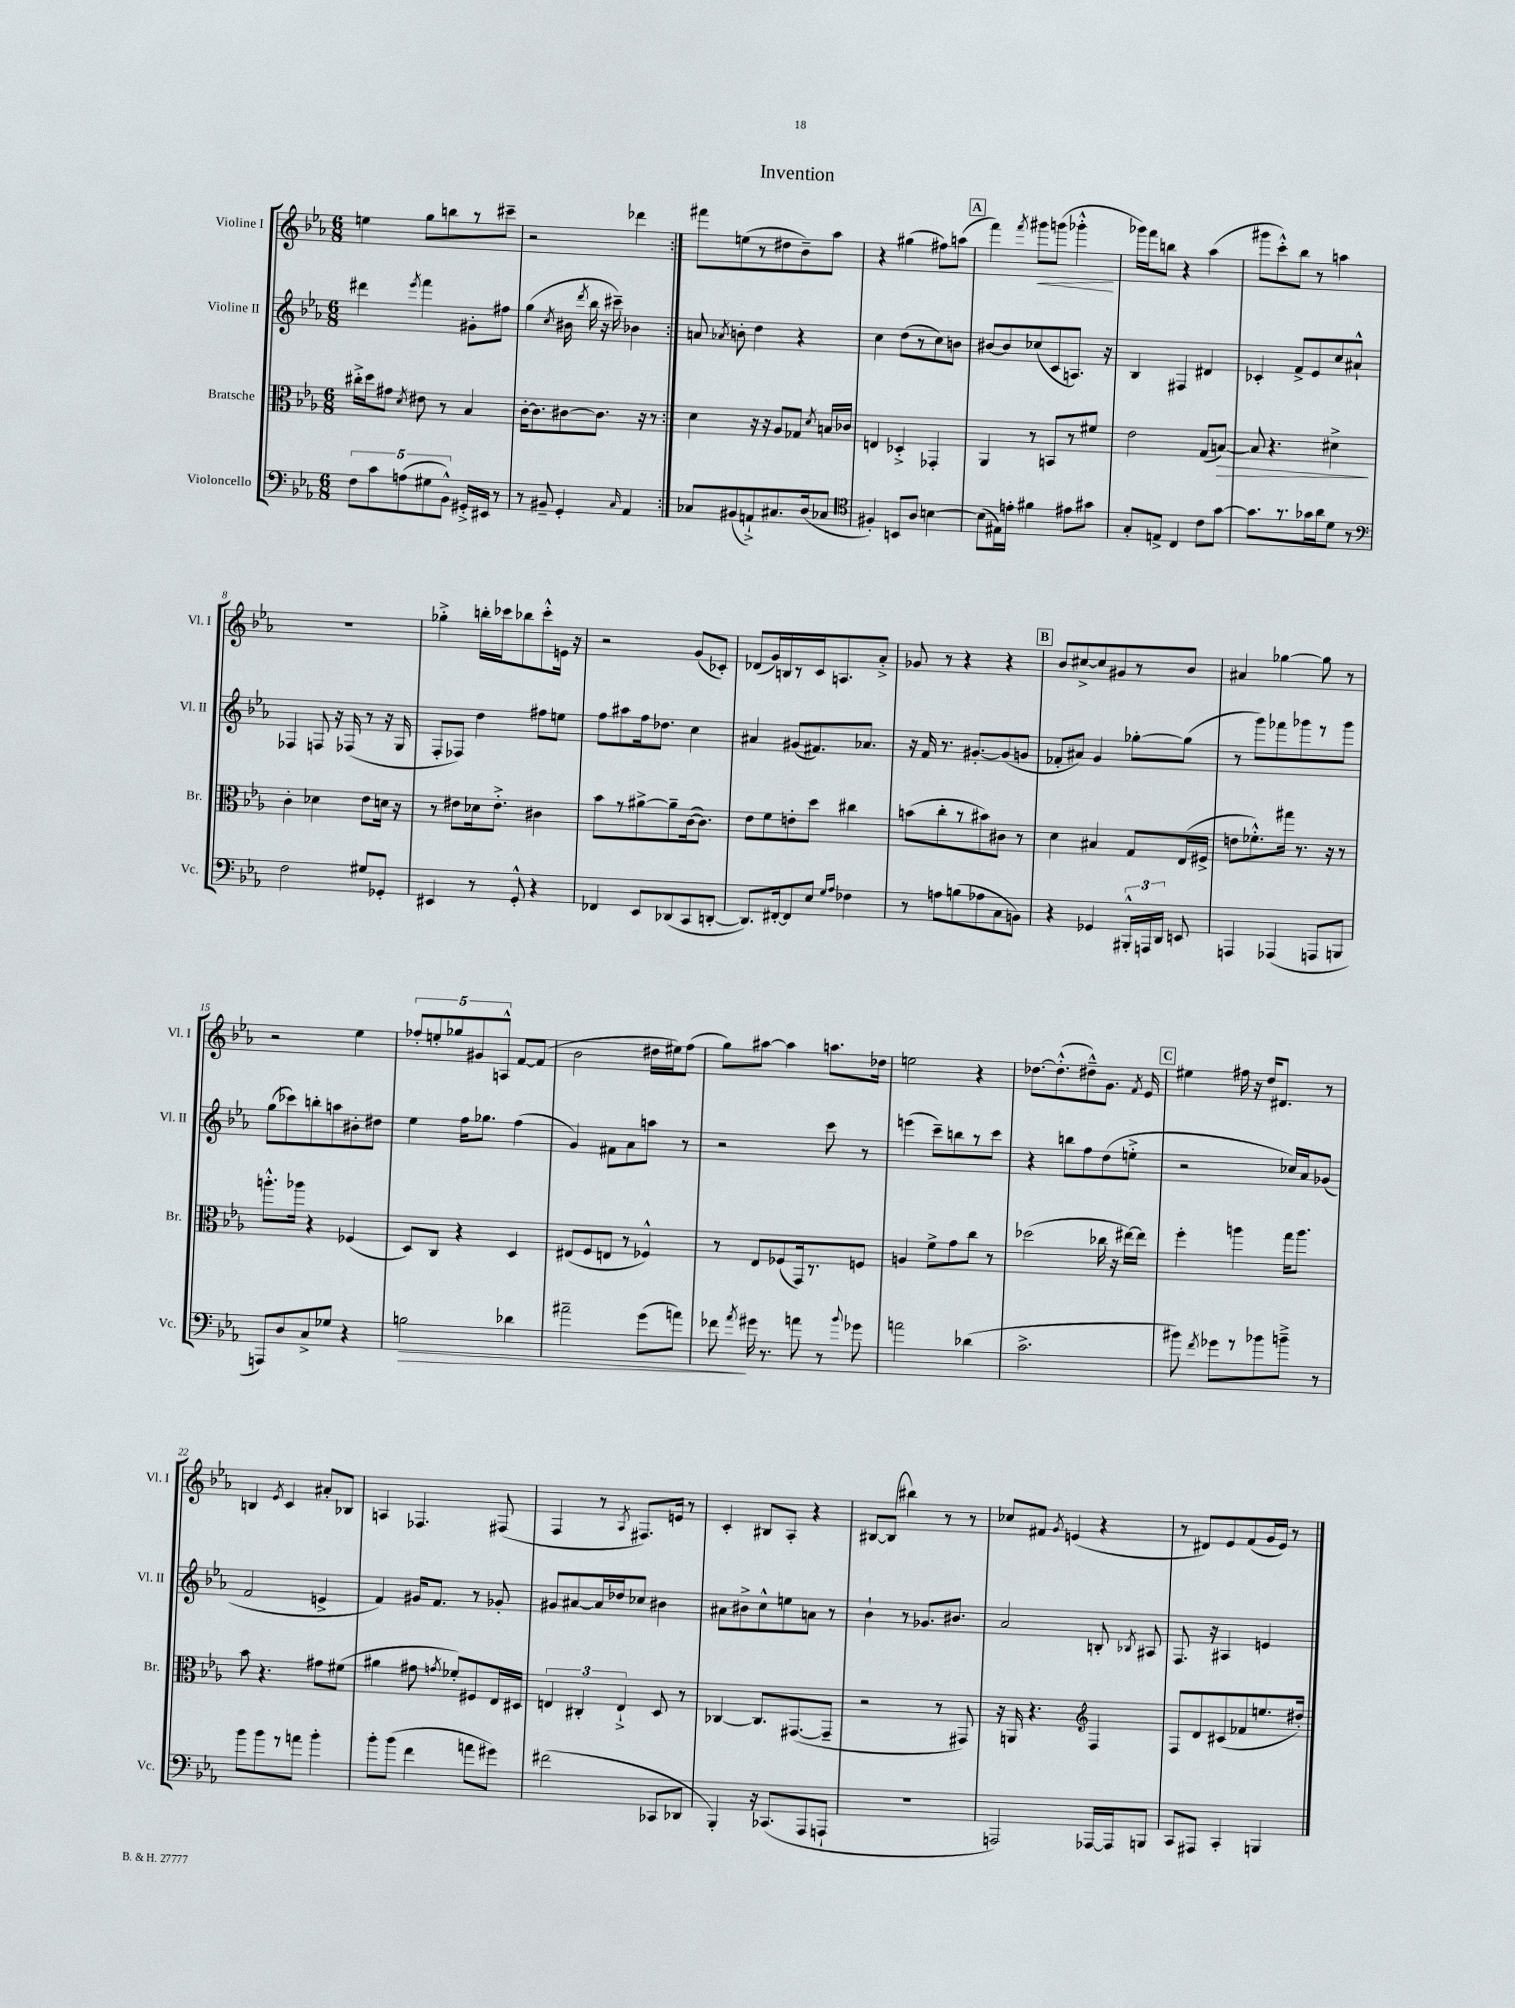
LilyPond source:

\header { title = "Invention" }
<<
\new StaffGroup <<
\new Staff = "s0" \with { instrumentName = "Violine I" shortInstrumentName = "Vl. I" } {
    \clef treble \key ees \major \numericTimeSignature \time 6/8
    \autoBeamOff \repeat volta 2 { e''4 g''8[ b''8 r8 cis'''8]-- |
    r2 des'''4 | }
    fis'''8[ e''8( r8 dis''8 bes'8--) aes''8] |
    r4 gis''4( fis''8[) a''8]( |
    \mark \markup { \box "A" } f'''4) \acciaccatura { f'''8 } gis'''8[\< g'''8]( ges'''4-.-^\! |
    ges'''16[) f'''16 b''8] r4 aes''4( |
    gis'''8[ c'''8-.-^) bes''8] r8 a''4 |
    R2. |
    ges''4-.-> b''16[-. ces'''16 bes''8 ces'''8-.-^ e'16] r16 |
    r2 g'8[( ces'8]-.) |
    des'8[( g'16) b16 r8 c'16 a8. aes'8]-.-> |
    ges'8 r8 r4 r4 |
    \mark \markup { \box "B" } bes'8[ cis''8~-> cis''8 gis'8 r8 bes'8] |
    ais'4 ges''4~ ges''8 r8 |
    r2 ees''4 |
    \tuplet 5/4 { fes''8[-. e''8-. ges''8 gis'8 a8]-^ } f'8[~ f'8]( |
    bes'2 dis''16[ eis''16) f''8]( |
    g''8[) ais''8]~ ais''4 a''8.[ des''16] |
    e''2 r4 |
    des''8.[~ des''8.-.-^( dis''8---^) g'8.] \acciaccatura { f'8 } ees'16 |
    \mark \markup { \box "C" } eis''4 fis''16 r16 d''16[ dis'8.] r8 |
    b4 \acciaccatura { ees'8 } c'4 ais'8[-. bes8] |
    a4 fes4. fis8( |
    f4 r8 \acciaccatura { aes8 } fis8.[) e'16] r8 |
    c'4-. bis8[ aes8]-. r4 |
    bis8[~ bis8]( bis''4) r8 r8 |
    ces''8[ fis'8] \acciaccatura { g'8 } e'4( r4 |
    r8 dis'8[) ees'8 f'8( g'16 ees'16]) r8 \bar "|." |
}
\new Staff = "s1" \with { instrumentName = "Violine II" shortInstrumentName = "Vl. II" } {
    \clef treble \key ees \major \numericTimeSignature \time 6/8
    \autoBeamOff \repeat volta 2 { dis'''4 \acciaccatura { ees'''8 } f'''4 gis'8[-. fis''8] |
    g''4( \acciaccatura { c''8 } bis'16 \acciaccatura { d'''8 } bes''16 r16 cis'''16--) bes'4 | }
    a'8 \acciaccatura { aes'8 } b'8-. d''4 r4 |
    c''4 d''8[( r8 c''8) b'8] |
    \mark \markup { \box "A" } bis'8[~ bis'8 ces''8( c'8 a8.]) r16 |
    bes4 fis4 dis'4 |
    ces'4-. f'8[-> ees'8 c''8 ais'8]-!-^ |
    fes4 f8 r16 fes16( r8 r16 g16 |
    f8[-. fes8]) d''4 fis''8[ e''8] |
    f''8[ ais''8 f''16 des''8.] c''4 |
    ais'4 gis'8[( fis'8.) aes'8.] |
    r16 f'16 r8. gis'8.[~-. gis'8( g'8] |
    \mark \markup { \box "B" } fes'8[-. ais'8]) g'4 ges''8[~-. ges''8]( |
    r8 g'''8[) fes'''8 ges'''8 r8 ges'''8] |
    g''8[( ces'''8) b''8-. a''8 bis'8-. dis''8] |
    ees''4 f''16[ ges''8.] f''4( |
    g'4) fis'8[ aes'8 a''8] r8 |
    r2 c'''8 r8 |
    e'''4( c'''8[--) b''8 r8 c'''8] |
    r4 b''8[ f''8 d''8( e''8]-.-> |
    \mark \markup { \box "C" } r2 ces''16[) aes'16 ges'8]( |
    f'2 e'4-> |
    f'4) gis'16[ f'8.] r8 ges'8-. |
    gis'8[ ais'8~ ais'16 des''16 ces''8] bis'4 |
    ais'8[ bis'8-> c''8-^ e''8 a'8] r8 |
    bes'4-! r8 ges'8.[ bis'8.] |
    aes'2 b8-. \acciaccatura { bes8 } ais8 |
    f8. r16 ais4 e'4 \bar "|." |
}
\new Staff = "s2" \with { instrumentName = "Bratsche" shortInstrumentName = "Br." } {
    \clef alto \key ees \major \numericTimeSignature \time 6/8
    \autoBeamOff \repeat volta 2 { cis''16[-.-> d''16 gis'8] \acciaccatura { d'8 } eis'8 r8 bes4 |
    c'16[~-. c'8. cis'8~ cis'8.] r16 r8 | }
    d'4 r16 r16 aes8[ ges8] \acciaccatura { d'8 } b16[ ces'16] |
    e4 des4-.-> ges,4-. |
    \mark \markup { \box "A" } aes,4 r8 b,8[ r8 fis'8] |
    ees'2 g8[( b8]~\>) |
    b8 r4. dis'4->\! |
    c'4-. des'4 ees'8[ d'16] r16 |
    r8 eis'8[ des'16 eis'8.]-.-> cis'4 |
    bes'8[ r8 ais'8~-> ais'8-- c'16~( c'8.]) |
    ees'8[ f'8 e'8-. d''8] cis''4 |
    b'8[( c''8-. r8 bis'8) cis'8] r8 |
    \mark \markup { \box "B" } d'4 bis4 g8[ ees16( fis16]-> |
    e'8[ fes'8.-.-^) gis''16] r8. r16 r8 |
    a''8.[-.-^ aes''16] r4 fes4( |
    d8[) c8] r4 d4 |
    eis8[( f8 e8] r8 fes4-^) |
    r8 ees8[ fes8( g,16) r8. f8] |
    a4 f'8[-> g'8 c''8] r8 |
    des''2( ces''16 r16 eis''16[~) eis''16] |
    \mark \markup { \box "C" } f''4-. a''4 g''16[ a''8.] |
    bes'8 r4. gis'8[ fis'8]( |
    ais'4 gis'8 \acciaccatura { g'8 } fes'8[-.) fis8 ees16 dis16] |
    \tuplet 3/2 { e4 cis4-. e4-!-> } d8 r8 |
    ces4~ ces8.[ gis,8.~( gis,8]-- |
    r2 r8 gis,8) |
    r16 a,16 r4. \clef treble f4 |
    f8[ d'8 cis'8( fes'8 e''8. dis''16]-.) \bar "|." |
}
\new Staff = "s3" \with { instrumentName = "Violoncello" shortInstrumentName = "Vc." } {
    \clef bass \key ees \major \numericTimeSignature \time 6/8
    \autoBeamOff \repeat volta 2 { \tuplet 5/4 { f8[ c'8 a8( gis8 bes,8]-^) } gis,16[-.-> eis,16] r8 |
    r8 bis,8-- g,4-. \grace { c16 } aes,4 | }
    ces8[ bis,8( a,8-!->) cis8. d16( ces8] |
    \clef tenor fis4-.) b,8[ aes8] b4~ |
    \mark \markup { \box "A" } b8[( eis16) e'16]-. fis'4 eis'8[ gis'8] |
    g8[-. e8]-> c4 c'8[ g'8]~ |
    g'8.[ r8. ges'16 aes'16 d'8] r8 |
    \clef bass f2 gis8[ ges,8]-. |
    eis,4 r8 g,8-.-^ r4 |
    fes,4 ees,8[ des,8( c,8 d,8]~-. |
    d,8.[) fis,16~-. fis,8 ees8] \grace { g16[ aes16] } fes4 |
    r8 a8[ b8( aes8 c8 b,8]) |
    \mark \markup { \box "B" } r4 ges,4 \tuplet 3/2 { bis,,16[-.-^ a,,16 d,16] } e,8 |
    a,,4 aes,,4( a,,8[ b,,8] |
    a,,8[) d8 c8-> ges8] r4 |
    b2\> des'4 |
    ais'2-- g'8[( a'8]) |
    fes'8\! \acciaccatura { aes'8 } gis'16 r8. a'8 r8 \appoggiatura { bes'8 } ges'8 |
    a'2 des'4( |
    c'2.-> |
    \mark \markup { \box "C" } bis'8) \acciaccatura { f'8 } ges'8[ r8 bes'8 b'8]---> r8 |
    bes'8[ bes'8 r8 a'8] bes'4-. |
    bes'8[-. bes'8]( f'4 a'8[ gis'8]) |
    fis'2( ces,8[ des,8] |
    bes,,4-.) r16 ces,8.[( aes,,8 a,,8]-! |
    R2. |
    a,,2) aes,,16[~ aes,,16 b,,8] |
    c,8[ ais,,8] c,4-. b,,4 \bar "|." |
}
>>
>>
